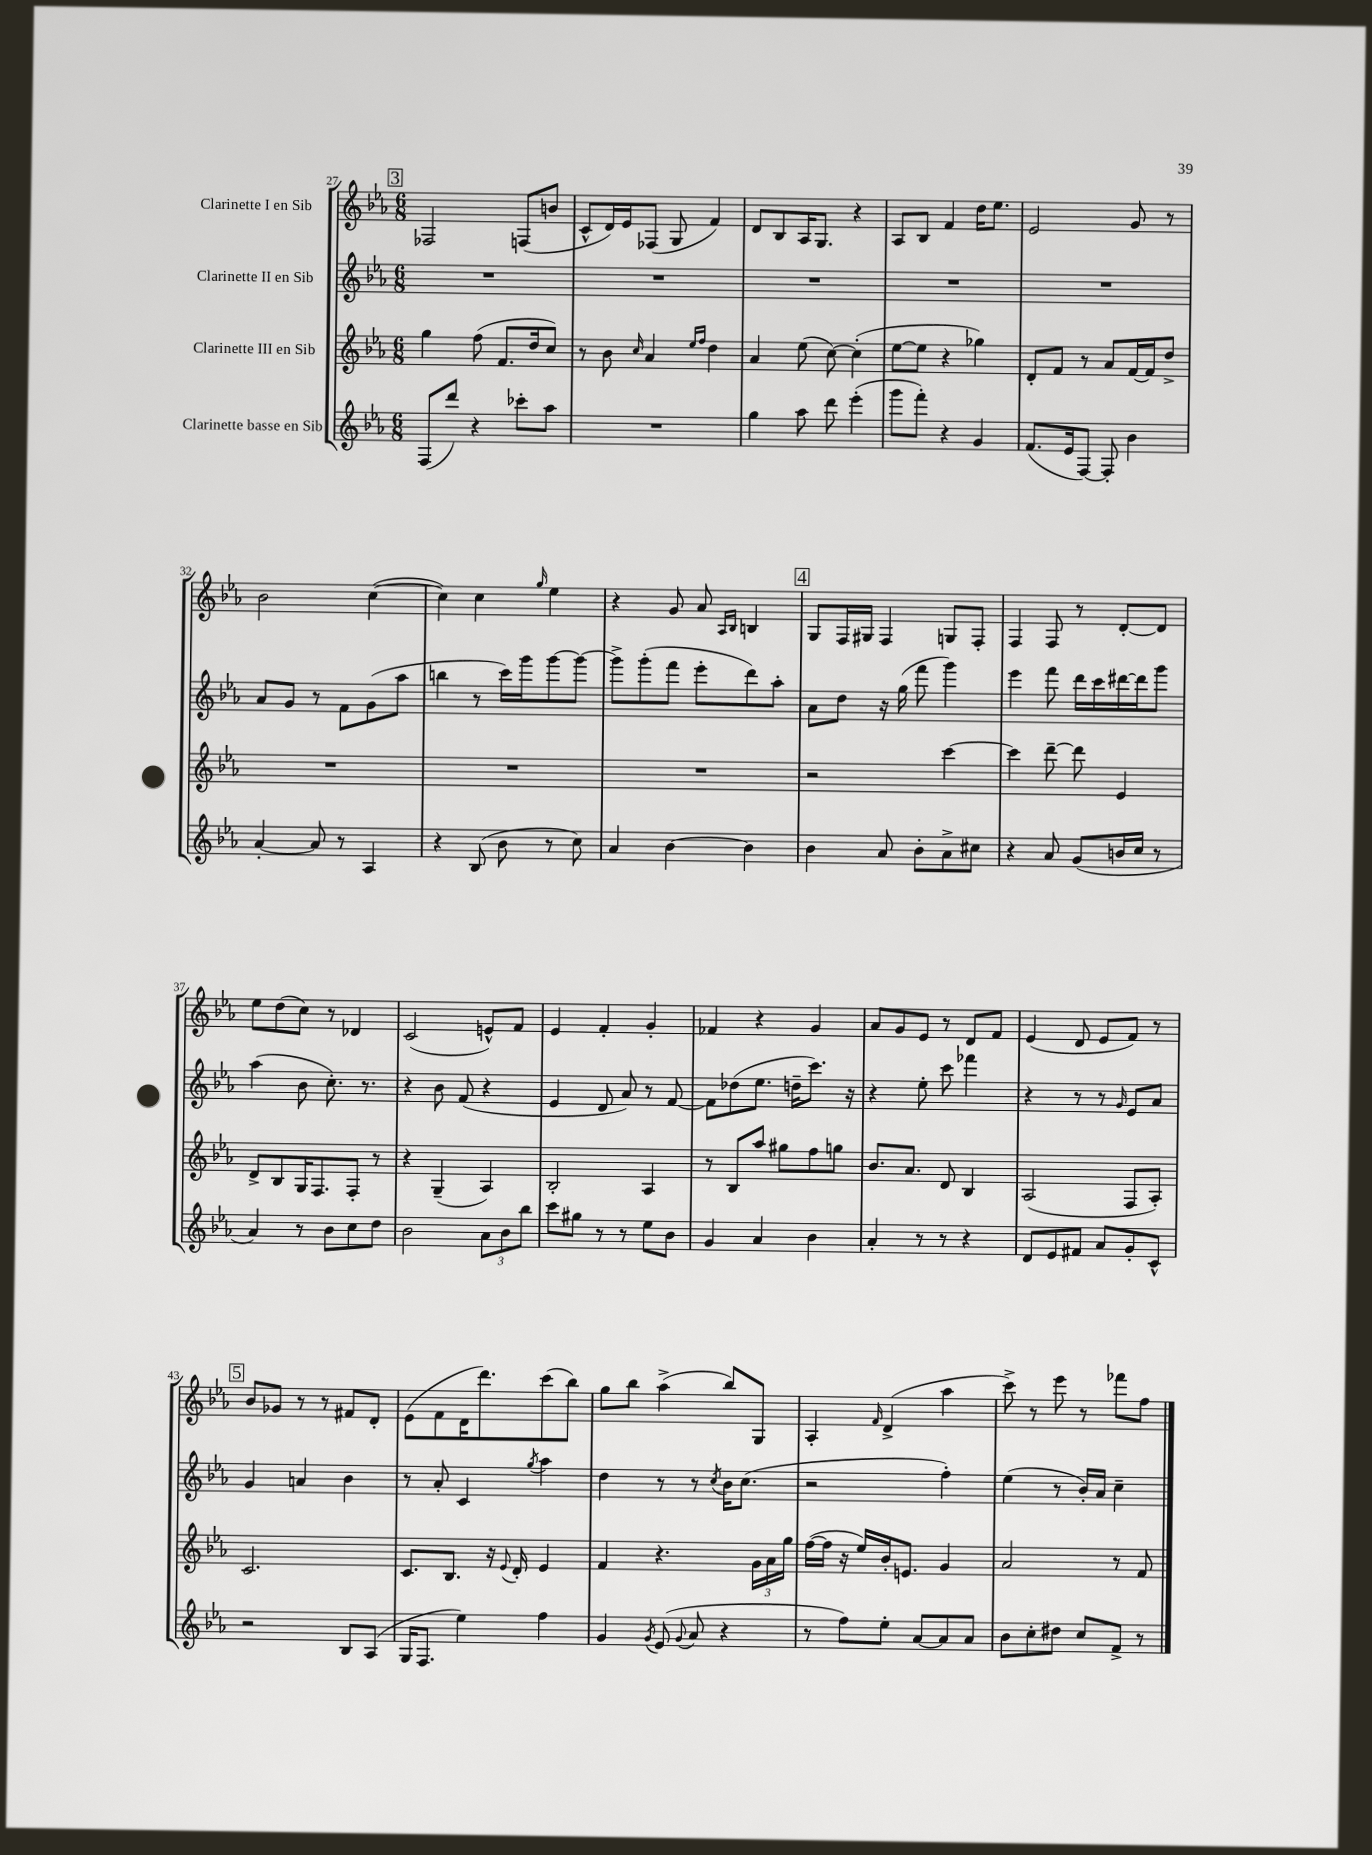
<<
\new StaffGroup <<
\new Staff = "s0" \with { instrumentName = "Clarinette I en Sib" } {
    \clef treble \key ees \major \numericTimeSignature \time 6/8
    \mark \markup { \box "3" } fes2 f8( b'8 |
    c'8-^ d'16) ees'16 fes8( g8 f'4) |
    d'8 bes8 aes16 g8. r4 |
    aes8 bes8 f'4 d''16 ees''8. |
    ees'2 g'8 r8 |
    bes'2 c''4~( |
    c''4) c''4 \grace { g''16 } ees''4 |
    r4 g'8 aes'8 \grace { aes16 bes16 } b4 |
    \mark \markup { \box "4" } g8 f16 gis16 f4 g8 f8-. |
    f4 f8 r8 d'8~-. d'8 |
    ees''8 d''8( c''8) r8 des'4 |
    c'2( e'8-^) f'8 |
    ees'4 f'4-. g'4-. |
    fes'4 r4 g'4 |
    aes'8 g'8 ees'8 r8 d'8 f'8 |
    ees'4( d'8 ees'8 f'8) r8 |
    \mark \markup { \box "5" } bes'8 ges'8 r8 r8 fis'8 d'8-. |
    ees'8( f'8 d'16 d'''8.) c'''8( bes''8) |
    g''8 bes''8 aes''4->( bes''8) g8 |
    aes4-. \grace { f'16 } d'4->( aes''4 |
    c'''8->) r8 ees'''8 r8 fes'''8 f''8 \bar "|." |
}
\new Staff = "s1" \with { instrumentName = "Clarinette II en Sib" } {
    \clef treble \key ees \major \numericTimeSignature \time 6/8
    \mark \markup { \box "3" } R2. |
    R2. |
    R2. |
    R2. |
    R2. |
    aes'8 g'8 r8 f'8 g'8( aes''8 |
    b''4 r8 c'''16) g'''16 g'''8~ g'''8~ |
    g'''8-> g'''8-.( f'''8 ees'''8-. d'''8) aes''8-. |
    \mark \markup { \box "4" } aes'8 d''8 r16 g''16( f'''8 g'''4) |
    ees'''4 f'''8 d'''16 c'''16 dis'''16~ dis'''16 g'''8 |
    aes''4( bes'8 c''8.-.) r8. |
    r4 bes'8 f'8( r4 |
    ees'4 d'8 aes'8) r8 f'8~ |
    f'8 des''8( ees''8. d''16-- c'''8.) r16 |
    r4 ees''8-. c'''8 fes'''4 |
    r4 r8 r8 \grace { g'16 } ees'8 aes'8 |
    \mark \markup { \box "5" } g'4 a'4 bes'4 |
    r8 aes'8-. c'4 \acciaccatura { g''8 } aes''4 |
    d''4 r8 r8 \acciaccatura { c''8 } bes'16 c''8.( |
    r2 f''4-.) |
    ees''4( r8 bes'16-.) aes'16 c''4-- \bar "|." |
}
\new Staff = "s2" \with { instrumentName = "Clarinette III en Sib" } {
    \clef treble \key ees \major \numericTimeSignature \time 6/8
    \mark \markup { \box "3" } g''4 f''8( f'8. d''16 c''8) |
    r8 bes'8 \grace { c''16 } aes'4 \grace { ees''16 f''16 } d''4 |
    aes'4 ees''8( c''8~) c''4-.( |
    ees''8~ ees''8 r4 ges''4) |
    d'8-. f'8 r8 aes'8 f'16~ f'16 d''8-> |
    R2. |
    R2. |
    R2. |
    \mark \markup { \box "4" } r2 c'''4~ |
    c'''4 d'''8~-- d'''8 ees'4 |
    d'8-> bes8 g16 f8. f8-. r8 |
    r4 g4--( aes4) |
    bes2-. aes4 |
    r8 bes8 aes''8 gis''8 f''8 g''8 |
    bes'8. aes'8. d'8 bes4 |
    aes2( f8 aes8-.) |
    \mark \markup { \box "5" } c'2. |
    c'8. bes8. r16 \appoggiatura { ees'8 } d'16-. ees'4 |
    f'4 r4. \tuplet 3/2 { g'16 aes'16 g''16 } |
    f''16~( f''16 r16 ees''16) bes'16-. e'8. g'4 |
    aes'2 r8 f'8 \bar "|." |
}
\new Staff = "s3" \with { instrumentName = "Clarinette basse en Sib" } {
    \clef treble \key ees \major \numericTimeSignature \time 6/8
    \mark \markup { \box "3" } f8( d'''8) r4 ces'''8-. aes''8 |
    R2. |
    g''4 aes''8 d'''8 ees'''4-.( |
    g'''8 f'''8-.) r4 g'4 |
    f'8.( ees'16 f8~) f8-. bes'4 |
    aes'4~-. aes'8 r8 aes4 |
    r4 bes8( bes'8 r8 c''8) |
    aes'4 bes'4~ bes'4 |
    \mark \markup { \box "4" } bes'4 aes'8 bes'8-. aes'8-> cis''8 |
    r4 aes'8 g'8( b'16 c''16 r8 |
    aes'4) r8 bes'8 c''8 d''8 |
    bes'2 \tuplet 3/2 { aes'8 bes'8 bes''8 } |
    c'''8 gis''8 r8 r8 ees''8 bes'8 |
    g'4 aes'4 bes'4 |
    aes'4-. r8 r8 r4 |
    d'8 ees'8 fis'8 aes'8 g'8-. c'8-^ |
    \mark \markup { \box "5" } r2 bes8 aes8( |
    g16 f8. ees''4) f''4 |
    g'4 \acciaccatura { g'8 } ees'8( \appoggiatura { g'8 } aes'8 r4 |
    r8 f''8) ees''8-. aes'8~ aes'8 aes'8 |
    bes'8 c''8-. dis''8 c''8 f'8-> r8 \bar "|." |
}
>>
>>
\layout { \context { \Score currentBarNumber = #27 } }
